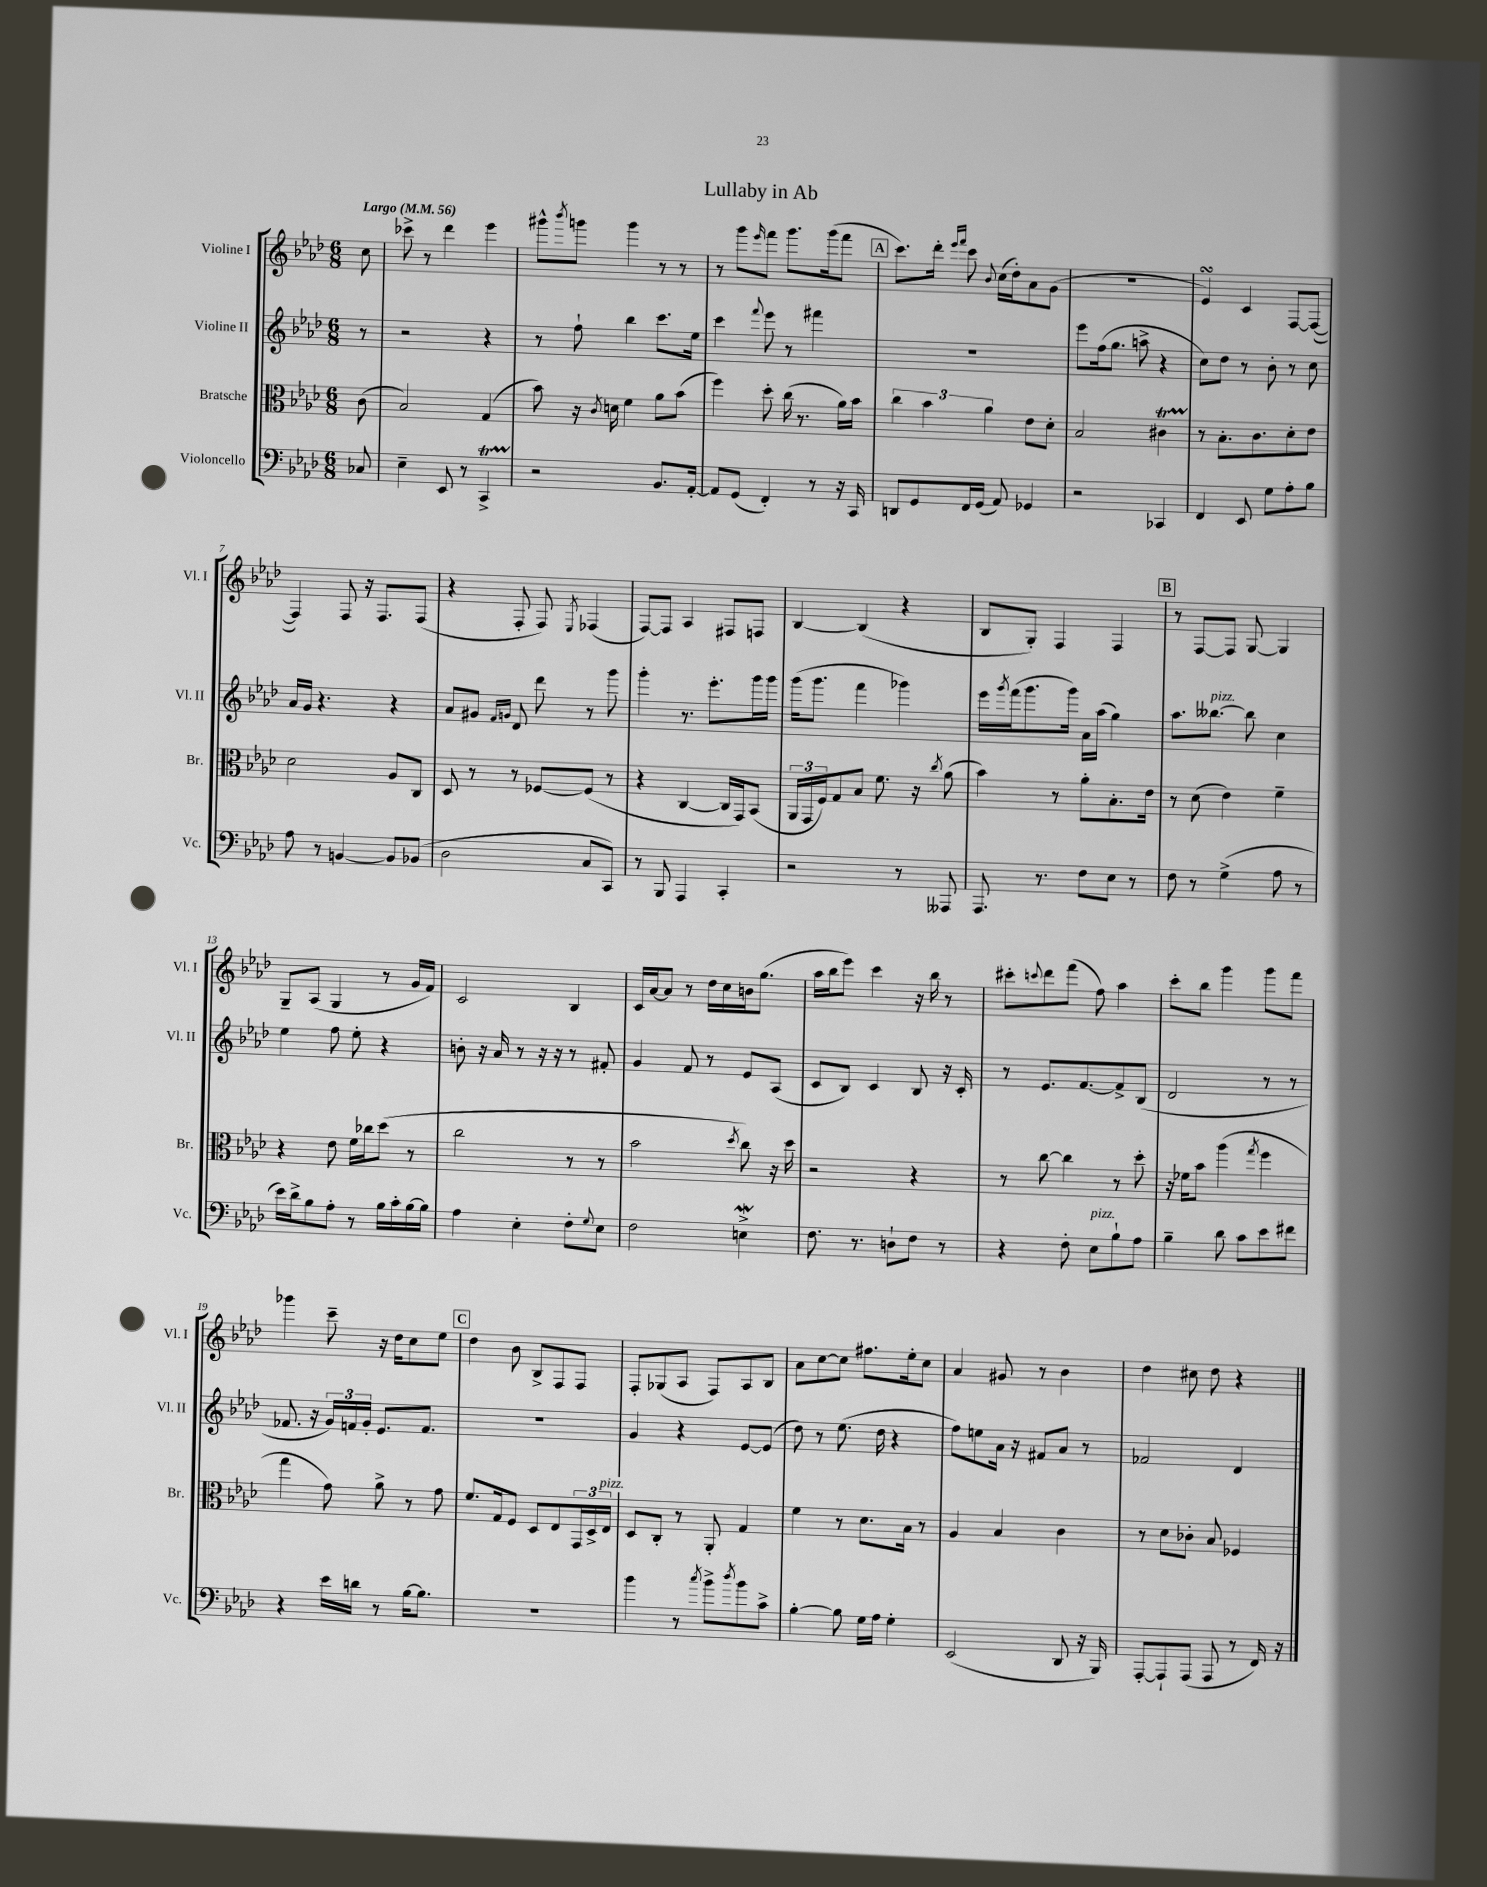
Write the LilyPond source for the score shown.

\header { title = "Lullaby in Ab" }
<<
\new StaffGroup <<
\new Staff = "s0" \with { instrumentName = "Violine I" shortInstrumentName = "Vl. I" } {
    \clef treble \key aes \major \numericTimeSignature \time 6/8 \partial 8 \tempo "Largo" 4 = 56
    c''8 |
    ces'''8-> r8 des'''4 ees'''4 |
    gis'''8-^ \acciaccatura { bes'''8 } g'''8 g'''4 r8 r8 |
    r8 g'''8 \grace { ees'''16 } f'''8 g'''8. g'''16( f'''8 |
    \mark \markup { \box "A" } c'''8.) des'''16-. \grace { ees'''16 f'''16 } c'''8 \appoggiatura { bes'8 } c''16( des''16-.) aes'8 g'8( |
    R2. |
    ees'4\turn) c'4 f8~ f8~( |
    f4) f8 r16 f8. f8( |
    r4 f8-. f8) \acciaccatura { ees8 } fes4( |
    f8~) f8 aes4 fis8 f8 |
    bes4~ bes4( r4 |
    bes8 g8-.) f4 f4 |
    \mark \markup { \box "B" } r8 f8~ f8 g8~ g4 |
    g8-- aes8( g4 r8 g'16 f'16) |
    c'2 bes4 |
    c'16 aes'16~ aes'8 r8 des''16 c''16 b'16 g''8.( |
    aes''16 bes''16 ees'''8) c'''4 r16 bes''16 r8 |
    cis'''8-. \appoggiatura { c'''8 } des'''8 f'''8( f''8) aes''4 |
    c'''8-. bes''8 g'''4 g'''8 f'''8 |
    ges'''4 c'''8-- r16 des''16 c''8 ees''8 |
    \mark \markup { \box "C" } des''4 bes'8 bes8-> f8 f8 |
    f8-. ges8( aes8 f8) aes8 bes8 |
    aes'8 c''8~ c''8 fis''8. ees''16-. c''8 |
    aes'4 gis'8 r8 bes'4 |
    des''4 cis''8 des''8 r4 \bar "|." |
}
\new Staff = "s1" \with { instrumentName = "Violine II" shortInstrumentName = "Vl. II" } {
    \clef treble \key aes \major \numericTimeSignature \time 6/8 \partial 8
    r8 |
    r2 r4 |
    r8 f''8-! bes''4 c'''8. ees''16 |
    c'''4 \appoggiatura { f'''8 } ees'''8 r8 fis'''4 |
    \mark \markup { \box "A" } R2. |
    ees'''8 f''16( g''8. a''8-> r4 |
    c''8) des''8 r8 bes'8-. r8 c''8 |
    aes'16 g'16 r4. r4 |
    aes'8 gis'8 \grace { f'16 g'16 } des'8 des'''8 r8 g'''8 |
    g'''4-. r8. ees'''8.-. g'''16 g'''16 |
    g'''16( g'''8. f'''4 ges'''4) |
    ees'''16 \acciaccatura { g'''8 } f'''16( g'''8. g'''16) aes'16 aes''16( g''4) |
    \mark \markup { \box "B" } aes''8. beses''8.~^\markup { \italic "pizz." } beses''8 c''4 |
    ees''4 f''8 ees''8-. r4 |
    b'8-. r16 aes'16 r8 r16 r16 r8 fis'8-. |
    g'4 f'8 r8 ees'8 aes8( |
    c'8 bes8) c'4 bes8 r16 c'16-. |
    r8 ees'8. f'8.~ f'8-> bes8( |
    des'2 r8 r8 |
    fes'8. r16 \tuplet 3/2 { g'16) f'16 g'16-. } ees'8. f'8. |
    \mark \markup { \box "C" } R2. |
    g'4 r4 ees'8~ ees'8( |
    des''8) r8 ees''8.( des''16 r4 |
    f''8) e''8 aes'16 r16 fis'8 aes'8 r8 |
    fes'2 des'4 \bar "|." |
}
\new Staff = "s2" \with { instrumentName = "Bratsche" shortInstrumentName = "Br." } {
    \clef alto \key aes \major \numericTimeSignature \time 6/8 \partial 8
    c'8( |
    bes2) g4( |
    bes'8) r16 \acciaccatura { c'8 } d'16 f'4 aes'8 bes'8( |
    f''4) des''8-. c''16( r8. aes'16) bes'16 |
    \mark \markup { \box "A" } \tuplet 3/2 { c''4 bes'4 aes'4 } ees'8 des'8-. |
    bes2 cis'4\startTrillSpan |
    r8\stopTrillSpan bes8.-. c'8. des'8-. ees'8 |
    des'2 aes8 c8 |
    des8 r8 r8 fes8~ fes8( r8 |
    r4 c4~ c16 g,16) bes,8( |
    \tuplet 3/2 { aes,16 g,16 f16) } g8 bes8 f'8. r16 \acciaccatura { c''8 } aes'8( |
    bes'4) r8 aes'8-. bes8.-. ees'16 |
    \mark \markup { \box "B" } r8 des'8( ees'4) f'4-- |
    r4 ees'8 f'16 ces''16 des''8( r8 |
    c''2 r8 r8 |
    bes'2 \acciaccatura { des''8 } c''8) r16 des''16 |
    r2 r4 |
    r8 c''8~ c''4 r8 des''8-. |
    r16 fes'16 bes'8 aes''4( \acciaccatura { g''8 } f''4 |
    g''4 g'8) aes'8-> r8 g'8 |
    \mark \markup { \box "C" } f'8. g16 f8 des8 ees8 \tuplet 3/2 { g,16 des16-> ees16^\markup { \italic "pizz." } } |
    des8 c8-. r8 aes,8-. g4 |
    f'4 r8 des'8. bes16 r8 |
    aes4 bes4 c'4 |
    r8 des'8 ces'8-. bes8 fes4 \bar "|." |
}
\new Staff = "s3" \with { instrumentName = "Violoncello" shortInstrumentName = "Vc." } {
    \clef bass \key aes \major \numericTimeSignature \time 6/8 \partial 8
    ces8 |
    ees4-- ees,8 r8 c,4->\startTrillSpan |
    r2\stopTrillSpan bes,8. aes,16~-. |
    aes,8 g,8( f,4-.) r8 r16 c,16 |
    \mark \markup { \box "A" } d,8 g,8 f,16 g,16( aes,8) ges,4 |
    r2 ces,4 |
    f,4 ees,8 g8 aes8-. bes8 |
    aes8 r8 b,4~ b,8 bes,8( |
    des2 c8 c,8) |
    r8 bes,,8 aes,,4 c,4-. |
    r2 r8 aeses,,8 |
    aes,,8. r8. f8 ees8 r8 |
    \mark \markup { \box "B" } f8 r8 g4->( aes8 r8 |
    ees'16) des'16-> bes8 aes8-. r8 bes16 c'16-. bes16~ bes16 |
    aes4 ees4-. f8-. \appoggiatura { g8 } ees8 |
    f2 e4->\mordent |
    f8. r8. d8-! f8 r8 |
    r4 f8-. ees8^\markup { \italic "pizz." } bes8-! aes8 |
    bes4-- des'8 c'8 ees'8 fis'8 |
    r4 ees'16 d'16 r8 bes16~ bes8. |
    \mark \markup { \box "C" } R2. |
    bes'4 r8 \acciaccatura { c''8 } bes'8-> \acciaccatura { des''8 } bes'8 c'8-> |
    bes4~-. bes8 g16 aes16 g4-. |
    ees,2( des,8 r16 bes,,16) |
    aes,,8~-. aes,,8-! aes,,8( aes,,8 r8 f,16) r16 \bar "|." |
}
>>
>>
